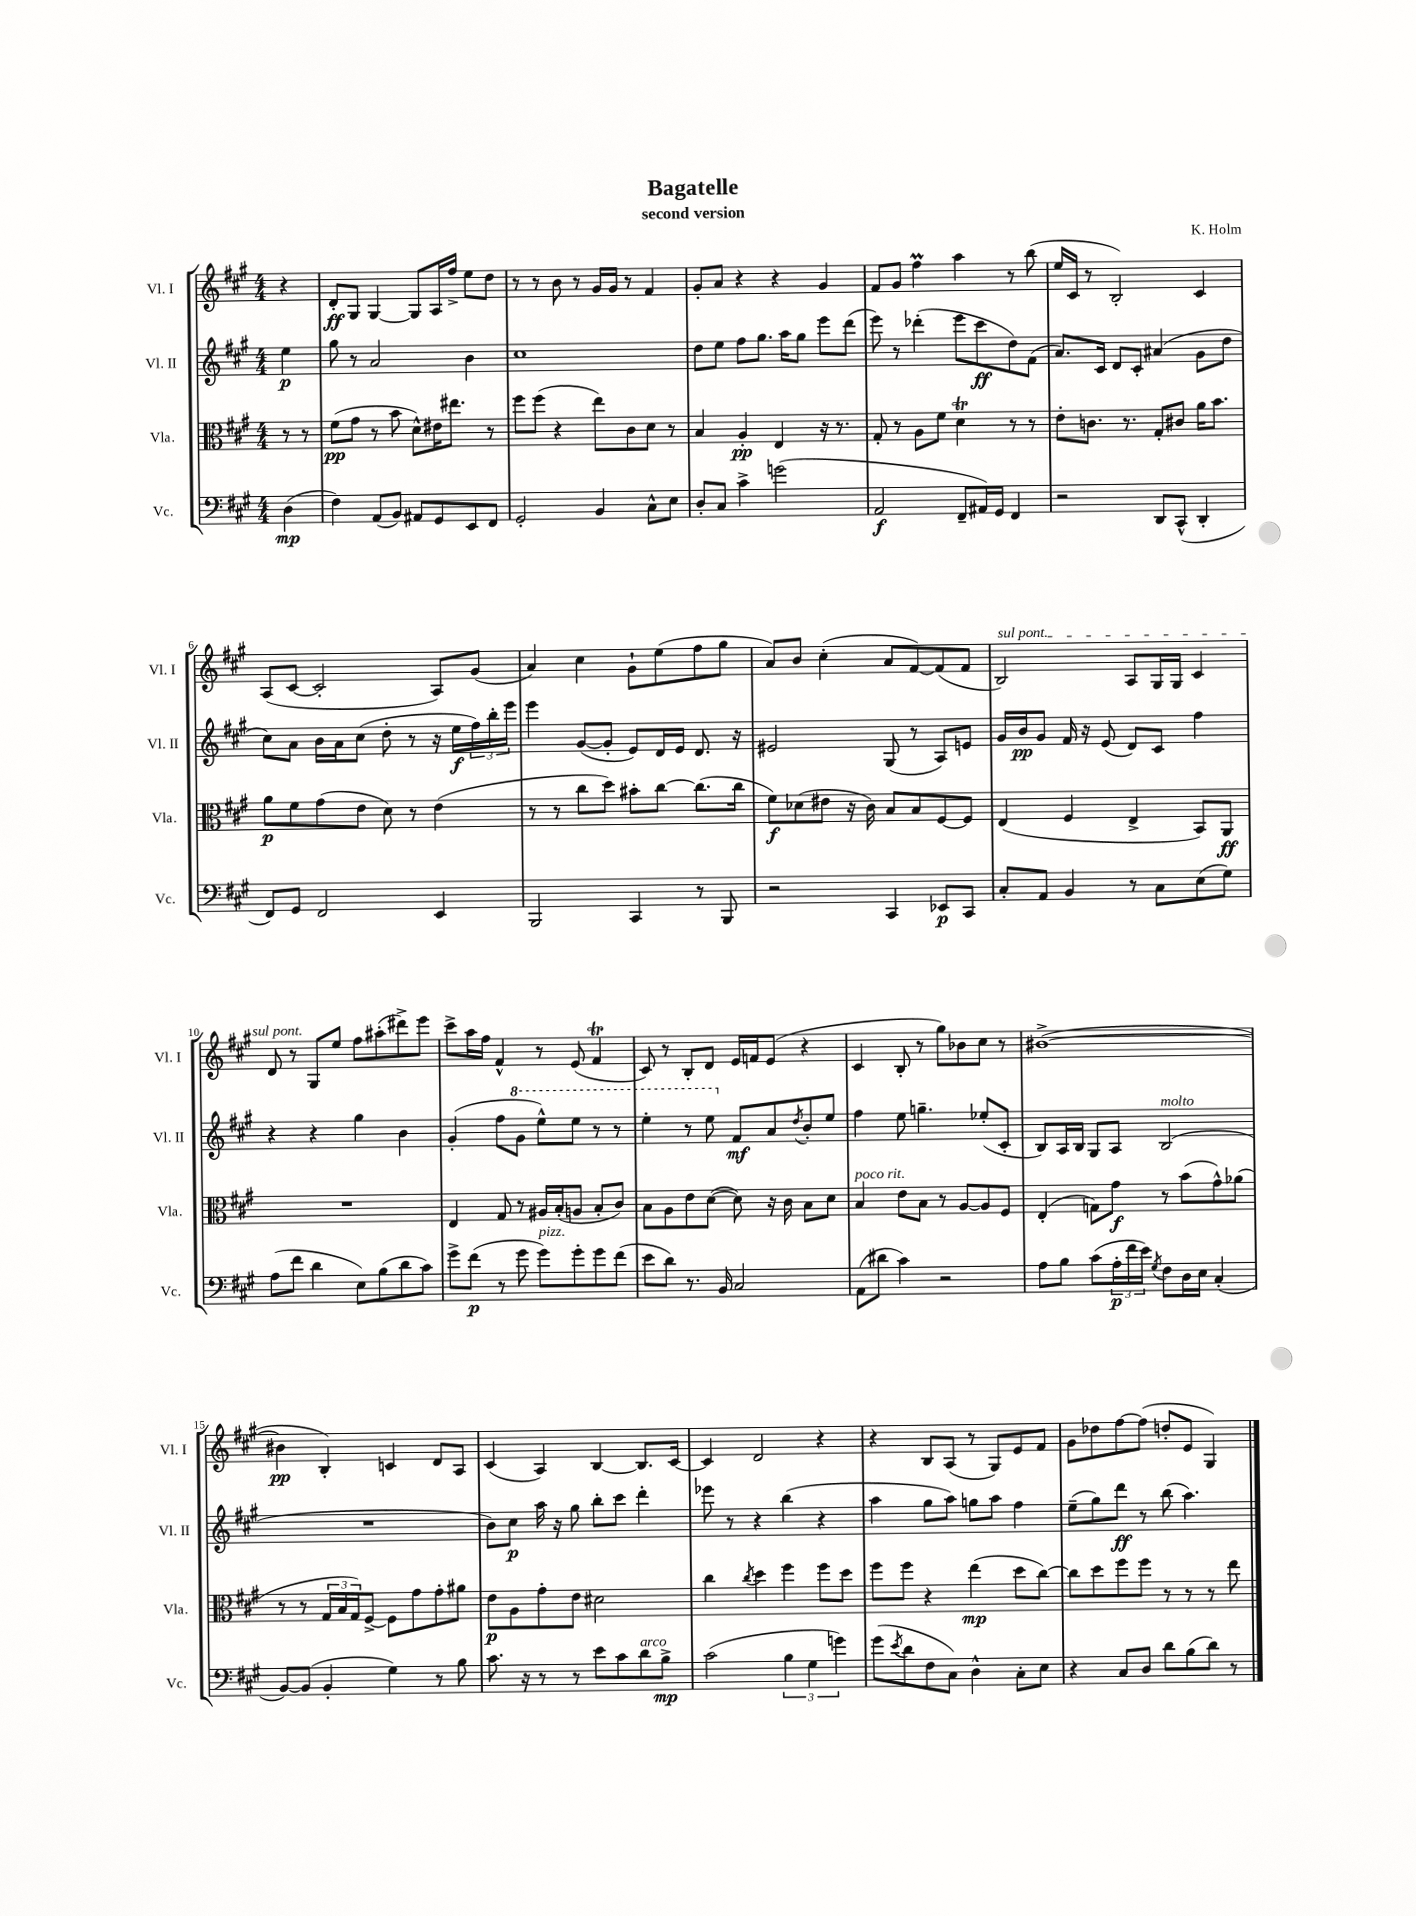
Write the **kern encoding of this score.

**kern	**dynam	**kern	**dynam	**kern	**dynam	**kern	**dynam
*part4	*part4	*part3	*part3	*part2	*part2	*part1	*part1
*staff4	*staff4	*staff3	*staff3	*staff2	*staff2	*staff1	*staff1
*I"Vc.	*	*I"Vla.	*	*I"Vl. II	*	*I"Vl. I	*
*I'Vc.	*	*I'Vla.	*	*I'Vl. II	*	*I'Vl. I	*
*clefF4	*	*clefC3	*	*clefG2	*	*clefG2	*
*k[f#c#g#]	*	*k[f#c#g#]	*	*k[f#c#g#]	*	*k[f#c#g#]	*
*M4/4	*	*M4/4	*	*M4/4	*	*M4/4	*
=	=	=	=	=	=	=	=
(4D\	mp	8r	.	4ee\	p	4r	.
.	.	8r	.	.	.	.	.
=1	=1	=1	=1	=1	=1	=1	=1
4F#\)	.	(8f#\L	pp	8gg#\	.	8d'/L	ff
.	.	8g#\J	.	8r	.	8G#/J	.
(8AA/L	.	8r	.	2a/	.	[4G#/	.
8BB/J)	.	8b\	.	.	.	.	.
8AA#X/L	.	8d^^\L)	.	.	.	8G#/L]	.
8GG#/	.	16e#X\K	.	.	.	16A/L	.
.	.	8.ee#X\J	.	.	.	16ff#^/JJ	.
8EE/	.	.	.	4b\	.	8ee\L	.
8FF#/J	.	8r	.	.	.	8dd\J	.
=2	=2	=2	=2	=2	=2	=2	=2
2GG#'/	.	8ff#\L	.	1cc#	.	8r	.
.	.	(8ff#\J	.	.	.	8r	.
.	.	4r	.	.	.	8b\	.
.	.	.	.	.	.	8r	.
4BB/	.	8ee\L)	.	.	.	16g#/LL	.
.	.	.	.	.	.	16g#/JJ	.
.	.	8c#\	.	.	.	8r	.
8C#^^\L	.	8d\J	.	.	.	4f#/	.
8E\J	.	8r	.	.	.	.	.
=3	=3	=3	=3	=3	=3	=3	=3
8D'/L	.	4B/	.	8dd\L	.	8g#'/L	.
8C#/J	.	.	.	8ee\J	.	8a/J	.
4c#^\	.	4A'/	pp	8ff#\L	.	4r	.
.	.	.	.	8.gg#\J	.	.	.
(2gn\	.	4E/	.	.	.	4r	.
.	.	.	.	16aa\KL	.	.	.
.	.	.	.	8gg#\J	.	.	.
.	.	16r	.	8eee\L	.	4g#/	.
.	.	8.r	.	.	.	.	.
.	.	.	.	(8ddd\J	.	.	.
=4	=4	=4	=4	=4	=4	=4	=4
2AA/	f	8G#'/	.	8eee\)	.	8f#/L	.
.	.	8r	.	8r	.	8g#/J	.
.	.	8A\L	.	(4ddd-X'\	.	4ff#M\	.
.	.	8f#\J	.	.	.	.	.
8FF#~/L	.	4dT\	.	8eee\L	.	4aa\	.
16AA#X/L)	.	.	.	8ccc#\	ff	.	.
16GG#/JJ	.	.	.	.	.	.	.
4FF#/	.	8r	.	8dd\)	.	8r	.
.	.	8r	.	(8f#\J	.	(8bb\	.
=5	=5	=5	=5	=5	=5	=5	=5
2r	.	8e'\L	.	8.a/L)	.	16ee/LL	.
.	.	.	.	.	.	16c#/JJ	.
.	.	8.cn\J	.	.	.	8r	.
.	.	.	.	16c#/Jk	.	.	.
.	.	.	.	8d/L	.	2B'/)	.
.	.	8.r	.	.	.	.	.
.	.	.	.	8c#'/J	.	.	.
8DD/L	.	8G#'/L	.	(4a#X/	.	.	.
(8CC#^^/J	.	8c#X/J	.	.	.	.	.
4DD'/	.	16a\KL	.	8g#\L	.	4c#/	.
.	.	8.b\J	.	.	.	.	.
.	.	.	.	8dd\J	.	.	.
!!LO:LB:g=z
=6	=6	=6	=6	=6	=6	=6	=6
8FF#/L)	.	8a\L	p	8cc#\L)	.	(8A/L	.
8GG#/J	.	8f#\	.	8a\J	.	[8c#/J	.
2FF#/	.	(8g#\	.	16b\LL	.	2c#'/]	.
.	.	.	.	16a\J	.	.	.
.	.	8e\J	.	(8cc#\J	.	.	.
.	.	8d\)	.	8dd'\	.	.	.
.	.	8r	.	8r	.	.	.
4EE/	.	(4e\	.	16r	.	8A/L)	.
.	.	.	.	16ee\LL	f	.	.
.	.	.	.	24ff#\)	.	(8g#/J	.
.	.	.	.	24bb'\	.	.	.
.	.	.	.	24eee\JJ	.	.	.
=7	=7	=7	=7	=7	=7	=7	=7
2BBB/	.	8r	.	4eee\	.	4a/)	.
.	.	8r	.	.	.	.	.
.	.	8cc#\L	.	([8g#/L	.	4cc#\	.
.	.	8dd\J)	.	8g#'/J]	.	.	.
4CC#/	.	8b#X'\L	.	8e/L)	.	8g#`\L	.
.	.	[8cc#\J	.	16d/L	.	(8ee\	.
.	.	.	.	16e/JJ	.	.	.
8r	.	(8.cc#\L]	.	8.d/	.	8ff#\	.
8BBB/	.	.	.	.	.	8gg#\J	.
.	.	16cc#\Jk	.	16r	.	.	.
=8	=8	=8	=8	=8	=8	=8	=8
2r	.	8f#\L)	f	2e#X/	.	8a/L)	.
.	.	(8d-X\	.	.	.	8b/J	.
.	.	8e#X\J	.	.	.	(4cc#'\	.
.	.	16r	.	.	.	.	.
.	.	16c#\)	.	.	.	.	.
4CC#/	.	8B/L	.	(8G#/	.	8a/L	.
.	.	8B/	.	8r	.	[8f#/)	.
8EE-X/L	p	[8F#/	.	8A/L)	.	(8f#/]	.
8CC#/J	.	8F#/J]	.	8en/J	.	8f#/J	.
=9	=9	=9	=9	=9	=9	=9	=9
!	!	!	!	!	!	!LO:TX:a:i:t=sul pont.	!
8C#'/L	.	(4E/	.	16g#/LL	.	2B/)	.
.	.	.	.	16b/J	pp	.	.
8AA/J	.	.	.	8g#/J	.	.	.
4BB/	.	4F#/	.	16f#/	.	.	.
.	.	.	.	16r	.	.	.
.	.	.	.	(8e/	.	.	.
8r	.	4E^/	.	8d/L)	.	8A/L	.
8C#\L	.	.	.	8c#/J	.	16G#/L	.
.	.	.	.	.	.	16G#/JJ	.
(8E\	.	8BB/L)	.	4ff#\	.	4c#/	.
8G#\J)	.	8AA/J	ff	.	.	.	.
!!LO:LB:g=z
=10	=10	=10	=10	=10	=10	=10	=10
(8A\L	.	1r	.	4r	.	8d/	.
8f#\J	.	.	.	.	.	8r	.
4d\	.	.	.	4r	.	8G#/L	.
.	.	.	.	.	.	8ee/J	.
8E\L)	.	.	.	4gg#\	.	8ff#\L	.
(8B\	.	.	.	.	.	(8aa#X'\	.
8d\	.	.	.	4b\	.	8ddd#X^\)	.
8c#\J)	.	.	.	.	.	8eee\J	.
=11	=11	=11	=11	=11	=11	=11	=11
8g#^\L	.	4E/	.	(4g#'/	.	8ccc#^\L	.
(8f#\J	p	.	.	.	.	16aa\L	.
.	.	.	.	.	.	16ff#\JJ	.
8r	.	8G#/	.	8ff#\L	.	4f#^^/	.
*	*	*	*	*8va	*	*	*
8g#\	.	8r	.	8gg#\J	.	.	.
!LO:TX:a:i:t=pizz.	!	!	!	!	!	!	!
8g#\L)	.	16A#X/LL	.	8eee^^\L)	.	8r	.
.	.	(16B'/J	.	.	.	.	.
8g#'\	.	8An/J	.	8eee\J	.	(8e/	.
8g#\	.	8B'/L	.	8r	.	4f#T/	.
(8f#\J	.	8c#/J)	.	8r	.	.	.
=12	=12	=12	=12	=12	=12	=12	=12
8e\L	.	8B\L	.	4eee'\	.	8c#/)	.
8d\J)	.	8A\	.	.	.	8r	.
8.r	.	8e\	.	8r	.	8B'/L	.
.	.	([8d\J	.	8eee\	.	8d/J	.
16BB/	.	.	.	.	.	.	.
*	*	*	*	*X8va	*	*	*
2C#/	.	8d\])	.	8f#/L	mf	16e/LL	.
.	.	.	.	.	.	16fn/J	.
.	.	16r	.	8a/	.	(8e/J	.
.	.	16c#\	.	.	.	.	.
.	.	.	.	8qdd/	.	.	.
.	.	8B\L	.	8b'/	.	4r	.
.	.	8d\J	.	8ee/J	.	.	.
=13	=13	=13	=13	=13	=13	=13	=13
!	!	!LO:TX:a:i:t=poco rit.	!	!	!	!	!
(8AA\L	.	4B/	.	4ff#\	.	4c#/	.
8d#X\J	.	.	.	.	.	.	.
4c#\)	.	8e\L	.	8ee\	.	8B'/	.
.	.	8B\J	.	4.ggn~\	.	8r	.
2r	.	8r	.	.	.	8gg#\L)	.
.	.	[8A/L	.	.	.	8b-X\	.
.	.	8A/]	.	(8ee-X'/L	.	8cc#\J	.
.	.	8F#/J	.	8c#'/J	.	8r	.
=14	=14	=14	=14	=14	=14	=14	=14
8A\L	.	(4E'/	.	8B/L)	.	([1b#X^	.
8B\J	.	.	.	16A/L	.	.	.
.	.	.	.	16B/JJ	.	.	.
(8c#\L	.	8Gn\L)	.	8G#/L	.	.	.
24A'\L	p	8g#\J	f	8A/J	.	.	.
24f#\	.	.	.	.	.	.	.
24e\JJ)	.	.	.	.	.	.	.
8qG#/	.	.	.	.	.	.	.
!	!	!	!	!LO:TX:a:i:t=molto	!	!	!
8F#\L	.	8r	.	(2B/	.	.	.
16D\L	.	(8b\L	.	.	.	.	.
16E\JJ	.	.	.	.	.	.	.
(4C#'/	.	8g#^^\)	.	.	.	.	.
.	.	(8a-X\J	.	.	.	.	.
!!LO:LB:g=z
=15	=15	=15	=15	=15	=15	=15	=15
[8BB/L)	.	8r	.	1r	.	4b#X\]	pp
(8BB/J]	.	8r	.	.	.	.	.
4BB'/	.	24G#/LL	.	.	.	4B'/)	.
.	.	24B/	.	.	.	.	.
.	.	24G#/J)	.	.	.	.	.
.	.	[8F#^/J	.	.	.	.	.
4G#\)	.	8F#\L]	.	.	.	4cn/	.
.	.	8g#\	.	.	.	.	.
8r	.	8g#'\	.	.	.	8d/L	.
8B\	.	8a#X\J	.	.	.	8A/J	.
=16	=16	=16	=16	=16	=16	=16	=16
8.c#\	.	8e\L	p	8b\L)	.	(4c#/	.
.	.	8A\	.	8cc#\J	p	.	.
16r	.	.	.	.	.	.	.
8r	.	8g#'\	.	16aa\	.	4A/)	.
.	.	.	.	16r	.	.	.
8r	.	8e\J	.	8gg#\	.	.	.
8e\L	.	2d#X\	.	8bb'\L	.	[4B/	.
8c#\	.	.	.	8ccc#\J	.	.	.
!LO:TX:a:i:t=arco	!	!	!	!	!	!	!
8d\	.	.	.	4ddd'\	.	8.B/L]	.
8B^\J	mp	.	.	.	.	.	.
.	.	.	.	.	.	[16c#/Jk	.
=17	=17	=17	=17	=17	=17	=17	=17
(2c#\	.	4cc#\	.	8eee-X\	.	4c#/]	.
.	.	.	.	8r	.	.	.
.	.	8qcc#/	.	.	.	.	.
.	.	4dd\	.	4r	.	2d/	.
6B\	.	4ff#\	.	(4bb\	.	.	.
6G#\	.	.	.	.	.	.	.
.	.	8ff#\L	.	4r	.	4r	.
6gn\)	.	.	.	.	.	.	.
.	.	8dd\J	.	.	.	.	.
=18	=18	=18	=18	=18	=18	=18	=18
(8g#\L	.	8ff#\L	.	4aa\	.	4r	.
8qe/	.	.	.	.	.	.	.
8d\	.	8ff#\J	.	.	.	.	.
8F#\	.	4r	.	8gg#\L	.	8B/L	.
8C#\J)	.	.	.	8aa\J)	.	(8A/J	.
4D^^\	.	(4ee\	mp	8ggn\L	.	8r	.
.	.	.	.	8aa\J	.	8G#/L)	.
8C#'\L	.	8dd\L	.	4ff#\	.	8e/	.
8E\J	.	[8cc#\J)	.	.	.	8f#/J	.
=19	=19	=19	=19	=19	=19	=19	=19
4r	.	8cc#\L]	.	(8ee~\L	.	8g#\L	.
.	.	8dd\	.	8gg#\)	.	8dd-X\	.
8C#/L	.	8ff#\	.	8ddd\J	ff	[8ff#\	.
8D/J	.	8ff#\J	.	8r	.	(8ff#\J]	.
8d\L	.	8r	.	(8bb\	.	8ddn'/L	.
(8B\	.	8r	.	4.aa\)	.	8e/J	.
8d\J)	.	8r	.	.	.	4G#/)	.
8r	.	8ee\	.	.	.	.	.
==	==	==	==	==	==	==	==
*-	*-	*-	*-	*-	*-	*-	*-
